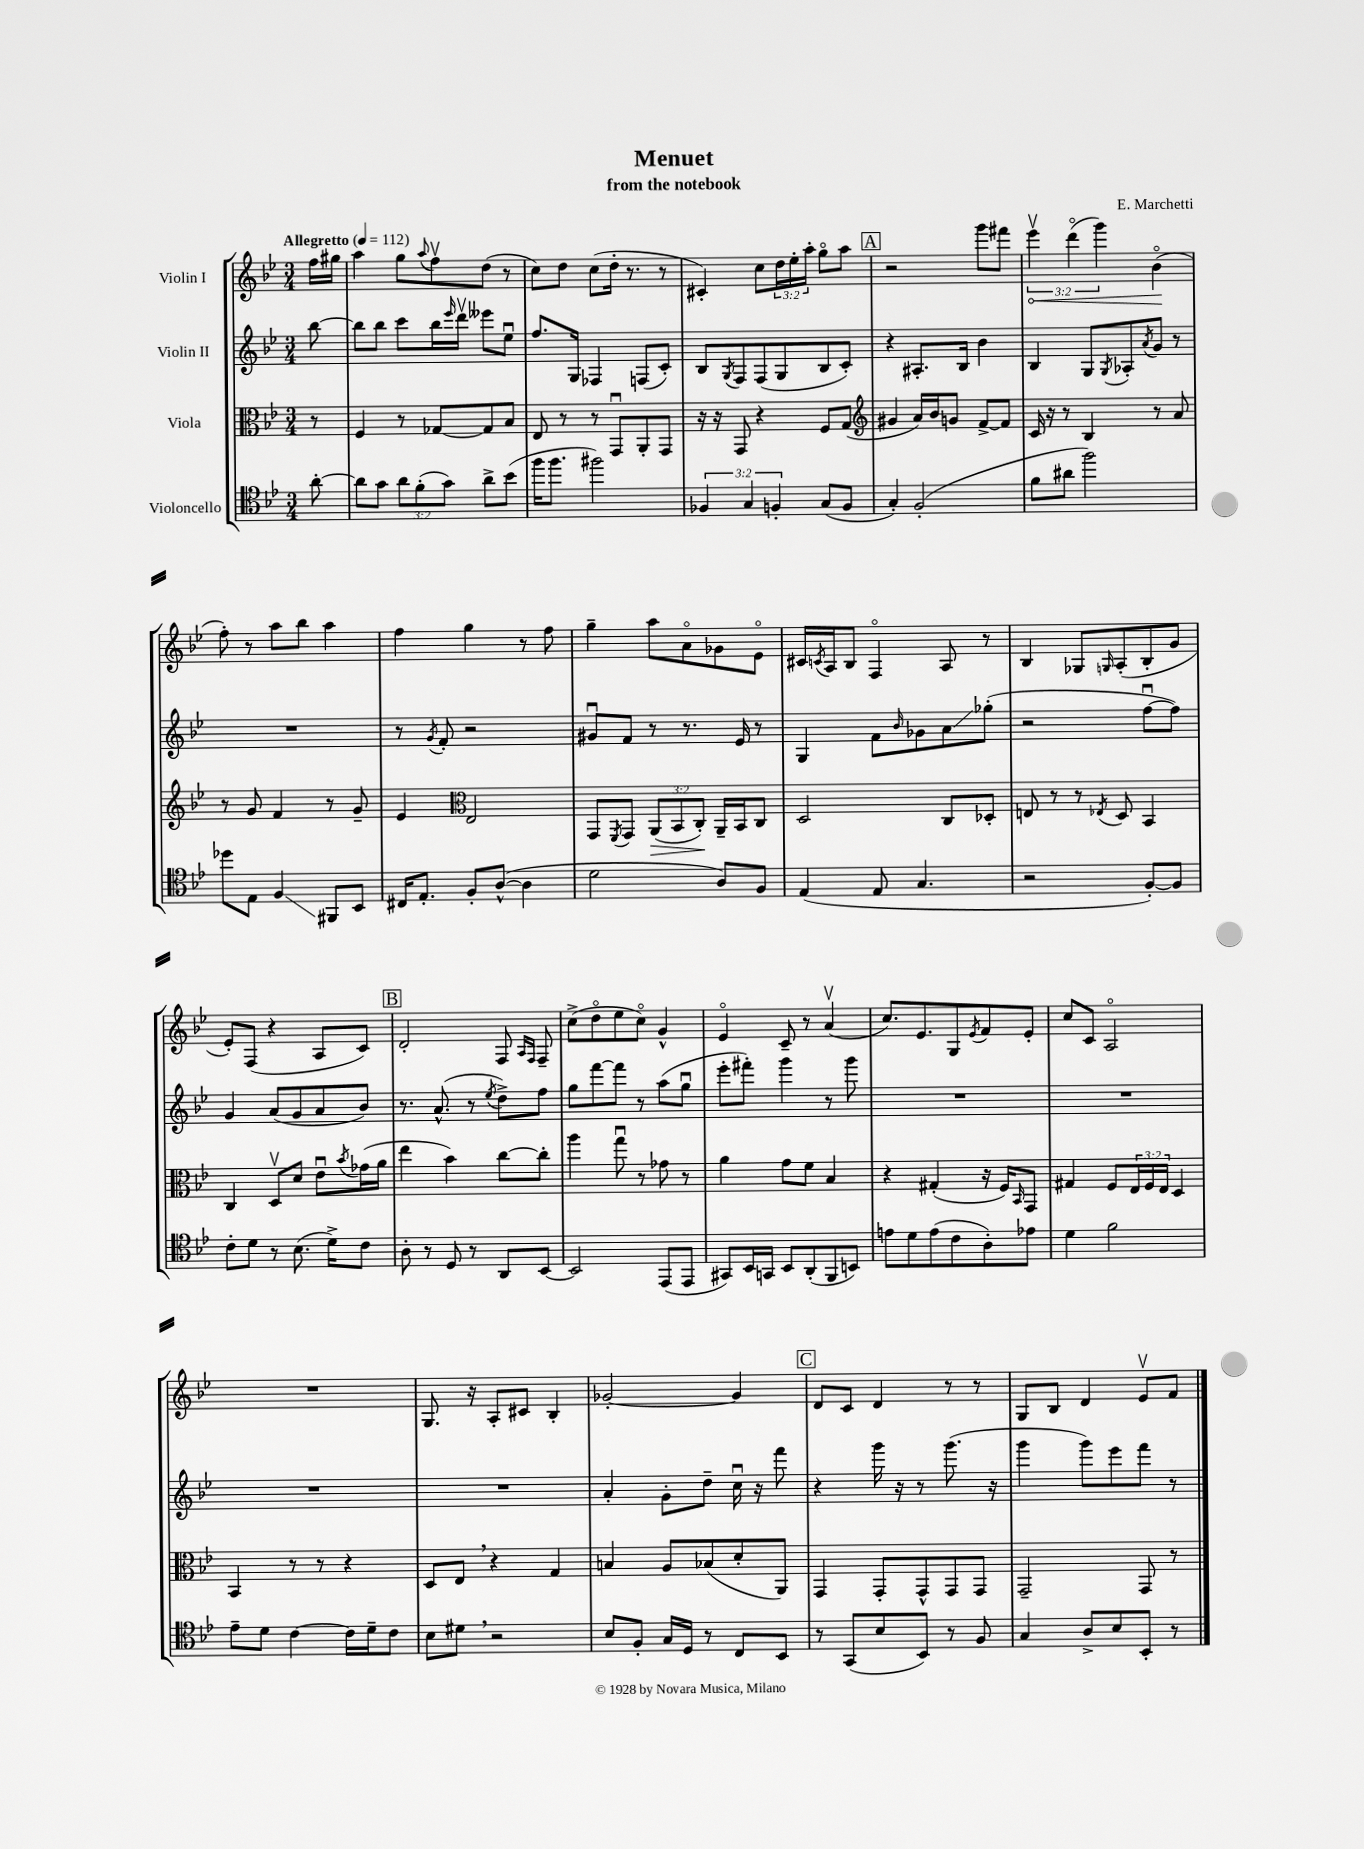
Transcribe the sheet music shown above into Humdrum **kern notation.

**kern	**kern	**kern	**kern
*staff4	*staff3	*staff2	*staff1
*clefC4	*clefC3	*clefG2	*clefG2
*k[b-e-]	*k[b-e-]	*k[b-e-]	*k[b-e-]
*M3/4	*M3/4	*M3/4	*M3/4
*MM112	*MM112	*MM112	*MM112
[8a'\	8r	[8bb-\	16ff\LL
.	.	.	16gg#\JJ
=	=	=	=
8a\]L	4F/	8bb-\]L	4aa\
8g\J	.	8bb-\J	.
12a\L	8r	8ccc\L	8gg\L
(12f'\	.	.	.
.	.	.	8qqaa/
.	[8G-/L	16bb-\L	8ffv\
12g\J)	.	.	.
.	.	16qqeee-/	.
.	.	16dddv\JJ	.
8a^\L	8G-/]	8eee--\L	(8dd\J
(8b-\J	8B-/J	8ee-u\J	8r
=	=	=	=
16ff\LK	8E-/	8.ff/L	8cc\L)
8.ff\J	.	.	.
.	8r	.	8dd\J
.	.	16G/Jk	.
2ff#\)	8r	4F-/	(8cc\L
.	8GGu/L	.	16dd'\Jk
.	.	.	8.r
.	8AA'/	(8F/L	.
.	8GG/J	8c'/J)	8r
=	=	=	=
6F-/	16r	8B-/L	4c#'/)
.	16r	.	.
.	.	8qG/	.
.	8GG/	8F/	.
6G/	.	.	.
.	4r	(8F/	8cc\L
6F'/	.	.	.
.	.	8G/	24dd\L
.	.	.	24ee-'\
.	.	.	24aa'\JJ
(8G/L	8F/L	8B-/	8ggo\L
8F/J	(8G/J	8c'/J)	8aa\J
=	=	=	=
*	*clefG2	*	*
4G'/)	4g#/	4r	2r
(2F'/	16a/LL)	8.A#'/L	.
.	16b-/J	.	.
.	8g/J	.	.
.	.	16B-/Jk	.
.	[8f^/L	4b-\	8ggg\L
.	8f/]J	.	8fff#\J
=	=	=	=
8f\L	16c/	4B-/	6eee-v\
.	16r	.	.
8a#\J	8r	.	.
.	.	.	(6dddo\
2ff\)	4B-/	8G/L	.
.	.	.	6ggg\)
.	.	8qG/	.
.	.	8A-'/	.
.	.	8qa/	.
.	8r	8g/J	(4b-o\
.	8a/	8r	.
=	=	=	=
8dd-\L	8r	2.r	8ff'\)
8E-\J	8g/	.	8r
4F/	4f/	.	8aa\L
.	.	.	8bb-\J
8FF#/L	8r	.	4aa\
8BB-/J	8g~/	.	.
=	=	=	=
16C#/LK	4e-/	8r	4ff\
8.E-'/J	.	.	.
.	.	8qg/	.
.	.	8f'/	.
*	*clefC3	*	*
8F'/L	2E-/	2r	4gg\
([8A^^/J	.	.	.
4A\]	.	.	8r
.	.	.	8ff\
=	=	=	=
2d\	8GG/L	8g#u/L	4gg~\
.	8qFF/	.	.
.	8GG/J	8f/J	.
.	(12AA/L	8r	8aa\L
.	12BB-/	.	.
.	.	8.r	8ao\
.	12C'/J)	.	.
8A/L)	16AA~/LL	.	8g-\
.	16BB-/J	16e-/	.
8F/J	8C/J	8r	8e-o\J
=	=	=	=
(4E-/	2D/	4G/	16c#/LL
.	.	.	8qc/
.	.	.	16A/J
.	.	.	8B-/J
8E-/	.	8f\L	4Fo/
.	.	16qqb-/	.
4.G/	.	8g-\	.
.	8C/L	8a\	8A/
.	8D-'/J	(8gg-'\J	8r
=	=	=	=
2r	8E/	2r	4B-/
.	8r	.	.
.	8r	.	8G-/L
.	8qE-/	.	16qqG/
.	8D/	.	(8A'/
[8F'/L)	4BB-/	[8ffu\L	8B-'/
8F/]J	.	8ff\]J)	8g/J
=	=	=	=
8c'\L	4C/	4g/	8e-'/L)
8d\J	.	.	(8F/J
8r	8Dv/L	(8a/L	4r
(8.B-\	8d/J	8g/	.
.	8e-u\L	8a/	8A/L
16d^\LK)	.	.	.
.	8qb-/	.	.
8c\J	(16g-\L	8b-/J)	8c/J)
.	16a\JJ	.	.
=	=	=	=
8A'\	4ee-\	8.r	2d'/
8r	.	.	.
.	.	(8.a^^/	.
8D/	4b-\)	.	.
8r	.	8r	.
.	.	8qee-/	.
8AA/L	[8cc\L	8dd^\L)	8F/
.	.	.	16qqA/LL
.	.	.	16qqF/JJ
[8BB-/J	8cc'\]J	8ff\J	8F~/
=	=	=	=
2BB-/]	4aa\	8gg\L	(8cc^\L
.	.	[8fff\	8ddo\
.	8ggu\	8fff\]J	8ee-\
.	8r	8r	8cco\J)
(8EE-/L	8g-\	(8aa\L	4g^^/
8EE-/J	8r	8ggu\J	.
=	=	=	=
8GG#/L)	4a\	8eee-'\L	4e-o/
16BB-/L	.	8fff#'\J)	.
16GG/JJ	.	.	.
8BB-/L	8g\L	4ggg\	8c~/
(8AA'/	8f\J	.	8r
8FF/	4B-/	8r	(4av/
8BB/J)	.	8ggg\	.
=	=	=	=
8e\L	4r	2.r	8.cc/L)
8d\	.	.	.
.	.	.	8.e-/
(8e\	(4G#'/	.	.
8c\	.	.	8G/
.	.	.	8qe-/
8A'\)	16r	.	8f/
.	16F/LK)	.	.
.	16qqBB-/	.	.
8e-\J	8GG/J	.	8e-'/J
=	=	=	=
4d\	4G#/	2.r	8cc/L
.	.	.	8c/J
2f\	8F/L	.	2Ao/
.	24E-/L	.	.
.	24F/	.	.
.	24E-/JJ	.	.
.	4D/	.	.
=	=	=	=
8e-~\L	4BB-/	2.r	2.r
8d\J	.	.	.
[4c\	8r	.	.
.	8r	.	.
16c\]LL	4r	.	.
16d~\J	.	.	.
8c\J	.	.	.
=	=	=	=
8B-\L	8D/L	2.r	8.G/
8d#\J	8E-/J	.	.
.	.	.	16r
2r	4r	.	8A'/L
.	.	.	8c#/J
.	4G/	.	4B-'/
=	=	=	=
8B-/L	4B/	4a'/	[2g-'/
8F'/J	.	.	.
16G/LL	8A/L	8g'\L	.
16D/JJ	.	.	.
8r	(8B-/	8dd~\J	.
8C/L	8d'/	16ccu\	4g-/]
.	.	16r	.
8BB-/J	8AA/J)	8fff\	.
=	=	=	=
8r	4GG/	4r	8d/L
(8GG/L	.	.	8c/J
8B-/	8GG'/L	16ggg\	4d/
.	.	16r	.
8BB-/J)	8GG^^/	8r	.
8r	8GG/	(8.ggg\	8r
8F/	8GG/J	.	8r
.	.	16r	.
=	=	=	=
4G/	2GG~/	4ggg\	8G/L
.	.	.	8B-/J
8A^/L	.	8ggg\L)	4d/
8B-/	.	8eee-\	.
8BB-'/J	8GG/	8fff\J	8e-v/L
8r	8r	8r	8f/J
==	==	==	==
*-	*-	*-	*-
